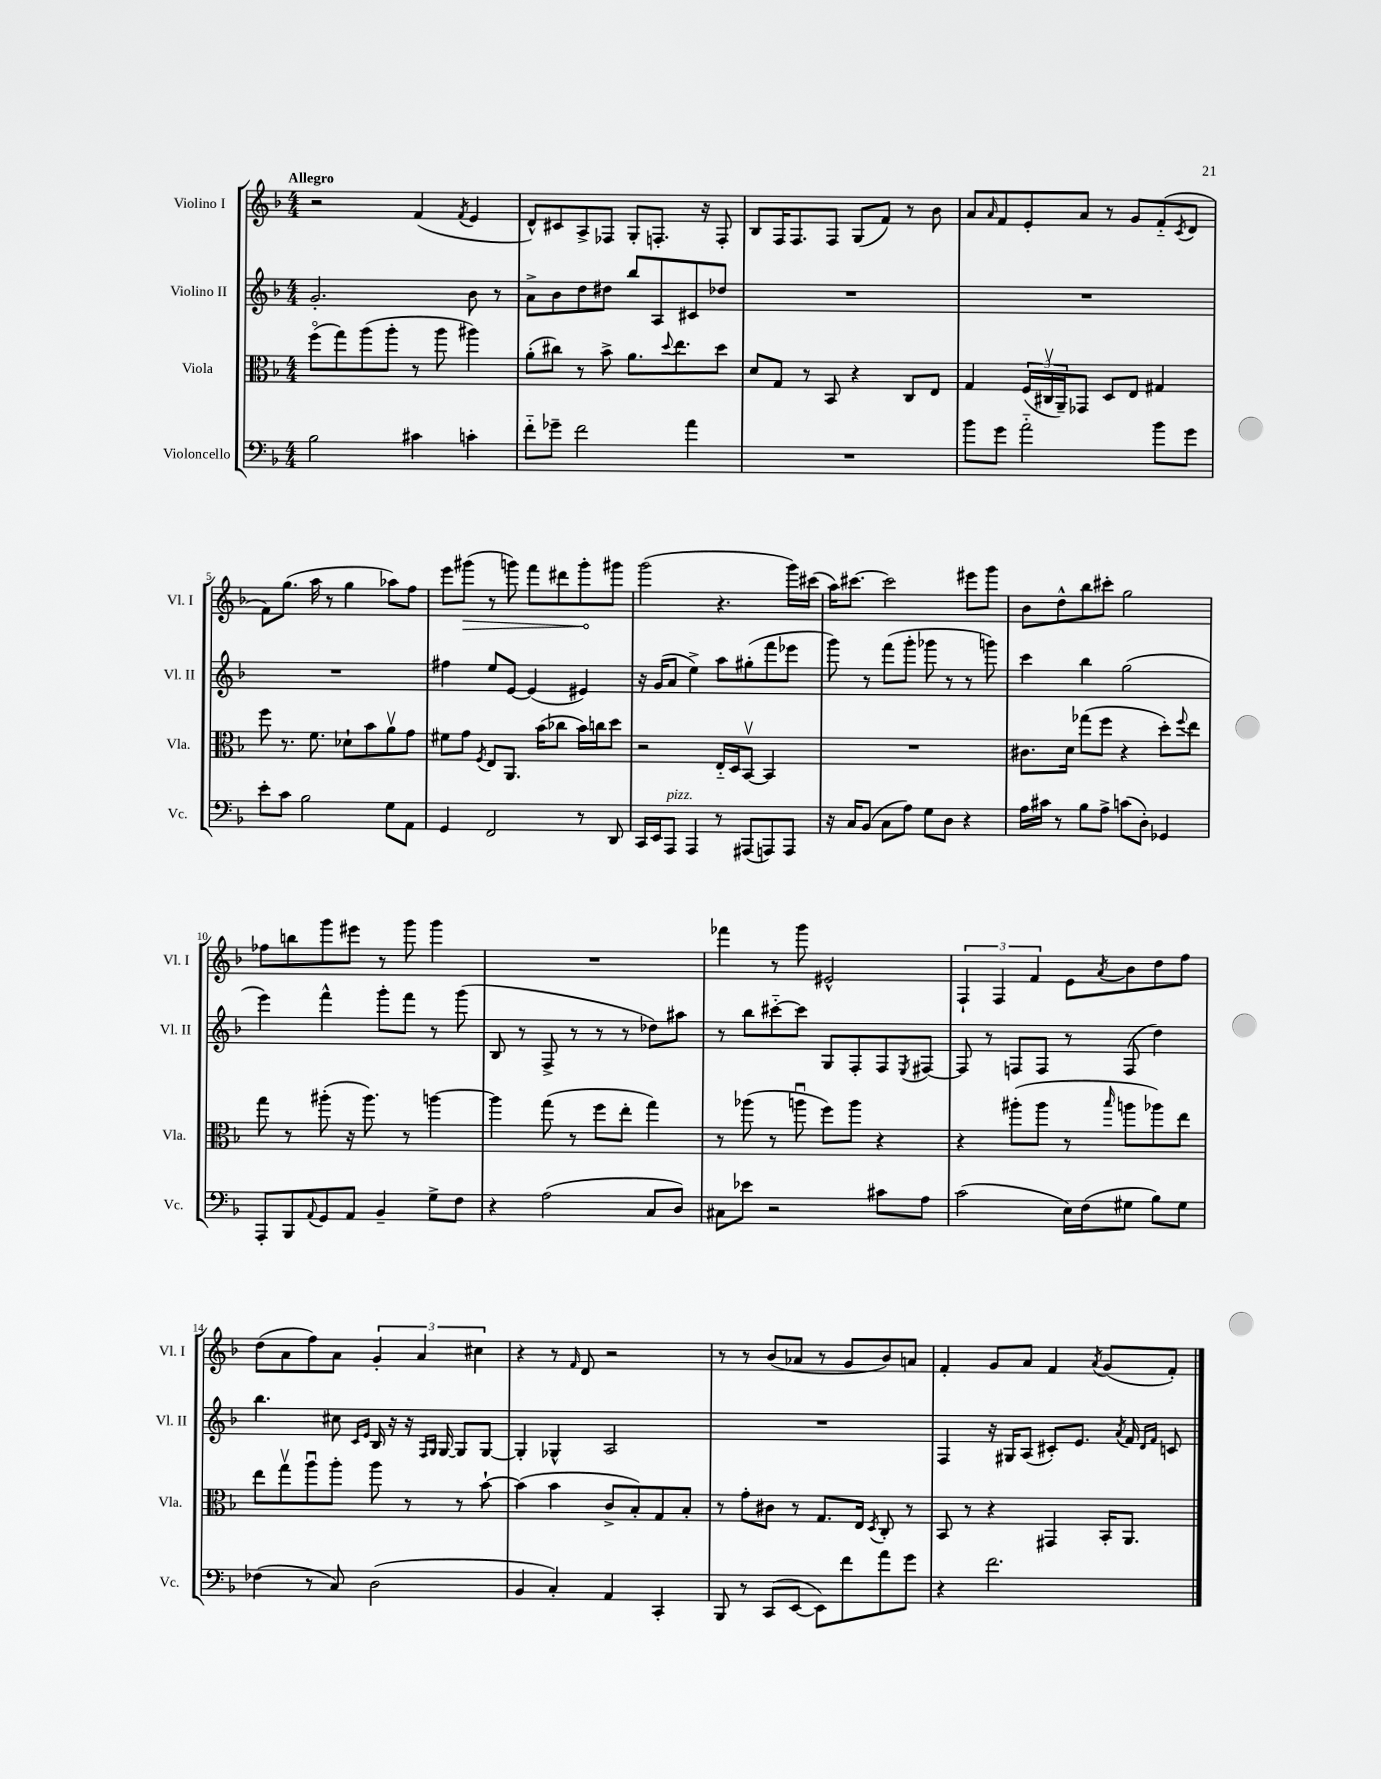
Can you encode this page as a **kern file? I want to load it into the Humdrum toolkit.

**kern	**kern	**kern	**kern
*staff4	*staff3	*staff2	*staff1
*clefF4	*clefC3	*clefG2	*clefG2
*k[b-]	*k[b-]	*k[b-]	*k[b-]
*M4/4	*M4/4	*M4/4	*M4/4
2B-	(8ffo	2.g'	2r
.	8gg)	.	.
.	(8aa	.	.
.	8aa'	.	.
4c#	8r	.	(4f
.	8aa	.	.
.	.	.	8qf
4c'	4aa#)	8b-	4e
.	.	8r	.
=	=	=	=
8f'~	(8a'	8a^	8d^^)
8g-~	8cc#)	8b-	8c#
2f	8r	8dd	8A^
.	8b-^	8dd#	8F-
.	8.a	8bb-	8G'
.	.	8A	8.F'
.	8qqdd	.	.
.	8.ee	.	.
4a	.	8c#	.
.	.	.	16r
.	8dd	8dd-	8F'
=	=	=	=
1r	8d	1r	8B-
.	8G	.	16F
.	.	.	8.F
.	8r	.	.
.	8BB-	.	8F
.	4r	.	(8G
.	.	.	8f)
.	8C	.	8r
.	8E	.	8b-
=	=	=	=
8b-	4G	1r	8a
.	.	.	16qqa
8g	.	.	8f
2a'~	(24F	.	8e'
.	24C#v	.	.
.	24AA~)	.	.
.	8GG-	.	8a
.	8D	.	8r
.	8E	.	8g
8b-	4G#	.	(8f'~
.	.	.	8qc
8g	.	.	8d
=	=	=	=
8e'	8ff	1r	8f)
8c	8.r	.	(8.gg
2B-	.	.	.
.	8.f	.	16aa
.	.	.	8r
.	8d-`	.	4gg
.	8b-	.	.
8G	8av	.	8aa-)
8AA	8g	.	8ff
=	=	=	=
4GG	8f#	4ff#	8eee
.	8g	.	(8ggg#
.	8qF	.	.
2FF	8E	8ee	8r
.	8.AA	[8e	8ggg)
.	.	(4e]	8fff
.	(16b-	.	.
.	8cc-	.	8ddd#
8r	16b-)	4e#)	8ggg'
.	16cc	.	.
8DD	8dd	.	8ggg#
=	=	=	=
16CC	2r	16r	(2ggg
16EE	.	(16g	.
8AAA	.	8a	.
4AAA	.	4ee^)	.
8r	16E'~	8aa	4.r
.	16D	.	.
(8AAA#	[8BB-v	(8gg#'	.
8AAA)	4BB-]	8fff	.
8AAA	.	8eee-	16ggg)
.	.	.	(16ccc#
=	=	=	=
16r	1r	8ggg)	16aa)
16C	.	.	[8.ccc#
(8BB-	.	8r	.
8C	.	(8fff	2ccc#]
8A)	.	8ggg'	.
8G	.	8ggg-	.
8D	.	8r	.
4r	.	8r	8eee#
.	.	8ggg)	8ggg
=	=	=	=
16A	8.c#	4ccc	8b-
16c#	.	.	.
8r	.	.	8dd^^
.	16d	.	.
8B-	(8gg-	4bb-	8bb-
8A^	8ff	.	8ccc#'
(8c	4r	(2gg	2gg
8D')	.	.	.
4GG-	8dd')	.	.
.	8qqff	.	.
.	8ee	.	.
=	=	=	=
8AAA'	8gg	4eee)	8ff-
8BBB-	8r	.	8bb
8qqAA	.	.	.
8GG	(8aa#'	4fff^^	8ggg
8AA	16r	.	8eee#
.	8.aa#)	.	.
4BB-~	.	8ggg'	8r
.	8r	8fff	8ggg
8G^	[4aa	8r	4ggg
8F	.	(8ggg	.
=	=	=	=
4r	4aa]	8B-	1r
.	.	8r	.
(2A	(8gg	8F^	.
.	8r	8r	.
.	8ff	8r	.
.	8ee'	8r	.
8C	4gg)	8dd-)	.
8D)	.	8aa#	.
=	=	=	=
8C#	8r	8r	4fff-
8e-	(8aa-	8bb-	.
2r	8r	[8ccc#'~	8r
.	8aau	8ccc#]	8ggg
.	8ff)	8G	2e#^^
.	8aa	8F'	.
8c#	4r	8F	.
.	.	8qE	.
8A	.	[8F#	.
=	=	=	=
(2c	4r	8F#]	6F`
.	.	8r	.
.	.	.	6F
.	(8aa#'	8F	.
.	.	.	6f
.	8aa#	8F	.
16E)	8r	8r	8e
(16F	.	.	.
.	16qqbb-	.	8qa
8G#	8aa	(8F	8b-
8B-)	8aa-)	4dd)	8dd
8G#	8ee	.	8ff
=	=	=	=
(4F-	8ee	4.bb-	(8dd
.	8ggv	.	8a
8r	8aau	.	8ff)
8C)	8aa'	8cc#	8a
.	.	16qqc	.
.	.	16qqe	.
(2D	8aa	16B-	6g'
.	.	16r	.
.	8r	16r	.
.	.	.	6a
.	.	16qqF	.
.	.	16qqG	.
.	.	[16G	.
.	8r	8G]	.
.	.	.	6cc#
.	[8b-`	[8G	.
=	=	=	=
4BB-	(4b-]	4G']	4r
4C')	4b-	4G-^^	8r
.	.	.	16qqf
.	.	.	8d
4AA	8c^	2A	2r
.	8B-')	.	.
4CC'	8G	.	.
.	8B-'	.	.
=	=	=	=
8BBB-	8r	1r	8r
8r	8g'	.	8r
(8CC	8c#	.	(8b-
[8EE	8r	.	8a-
8EE])	8.G	.	8r
8f	.	.	8g
.	16E	.	.
.	8qD	.	.
8a	8C'	.	8b-)
8g	8r	.	8a
=	=	=	=
4r	8BB-	4F	4f'
.	8r	.	.
2.f	4r	16r	8g
.	.	16G#	.
.	.	(8A	8a
.	4GG#	8c#')	4f
.	.	8.e	.
.	.	.	8qa
.	16BB-'	.	(8g
.	.	8qa	.
.	8.AA	16f	.
.	.	16qqd	.
.	.	16qqf	.
.	.	8c	8f')
==	==	==	==
*-	*-	*-	*-
